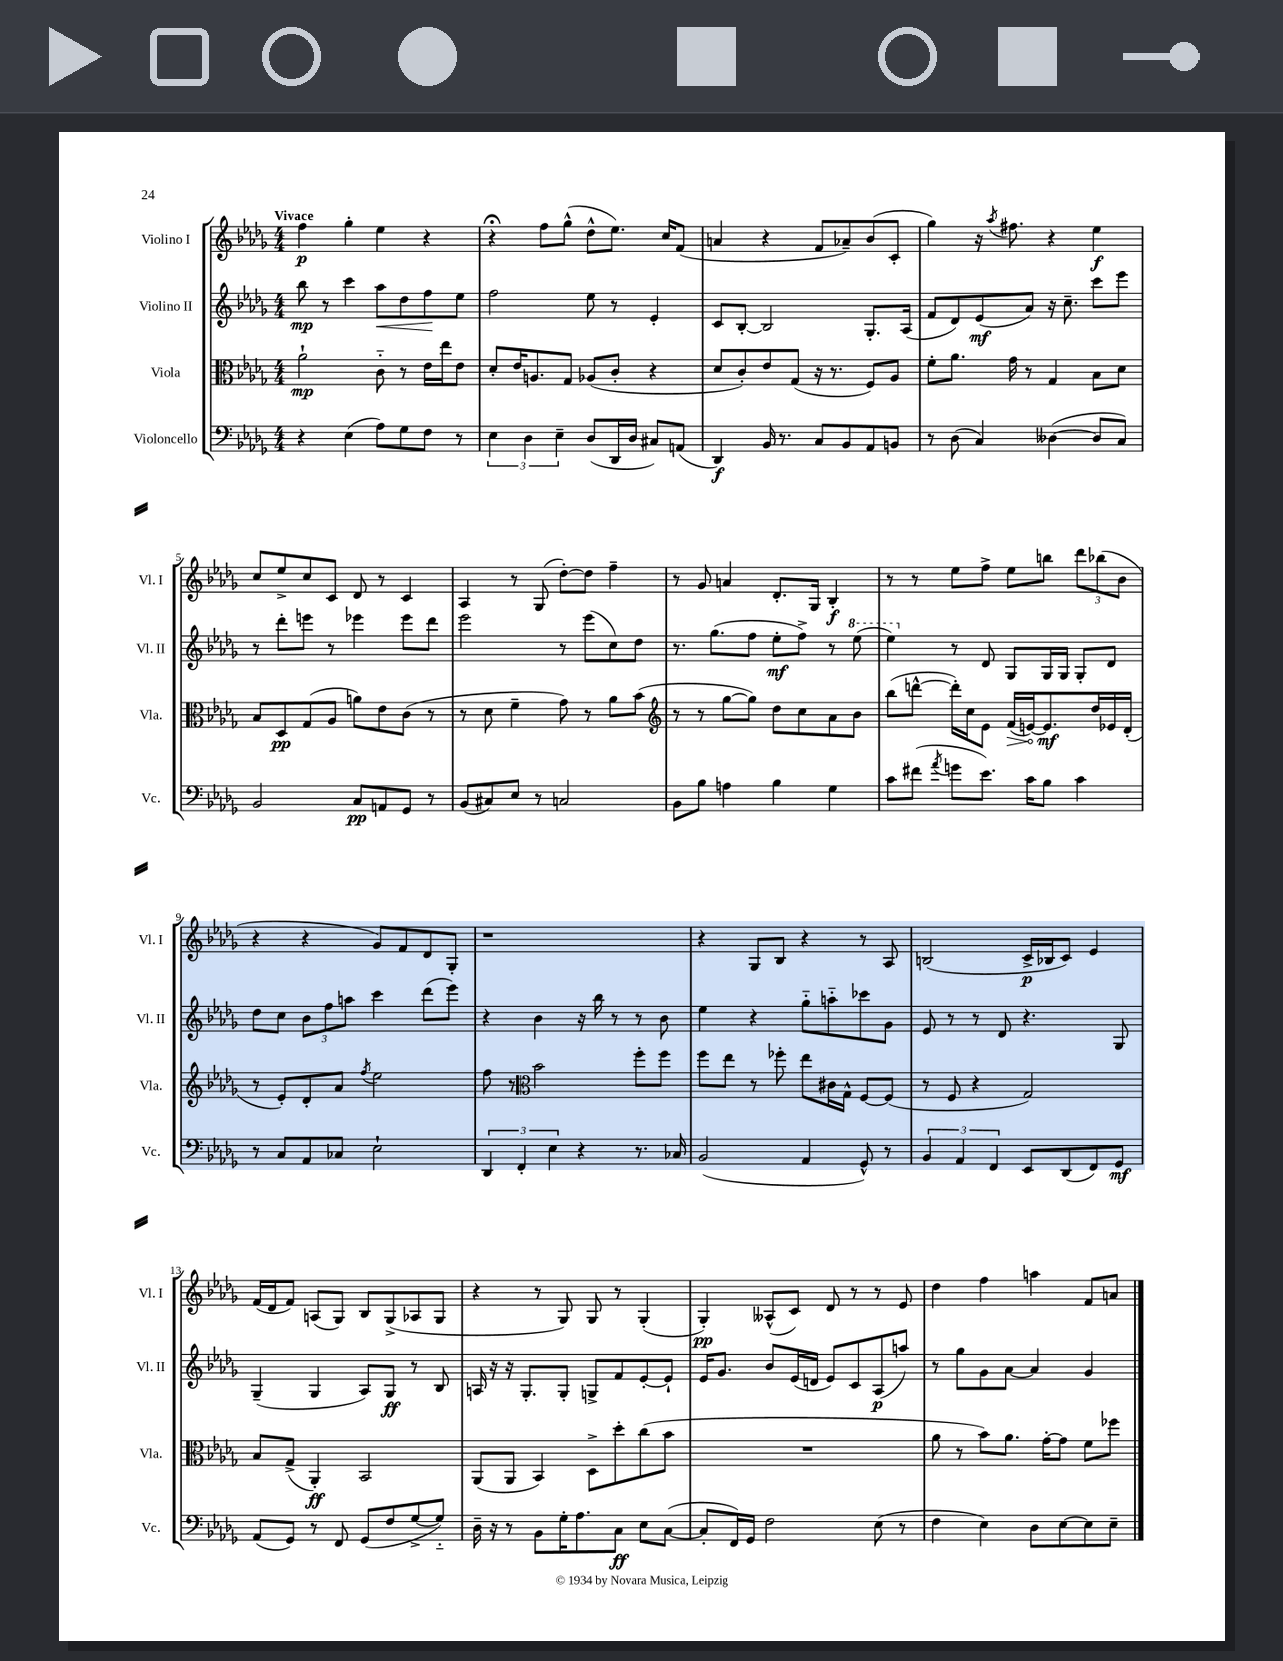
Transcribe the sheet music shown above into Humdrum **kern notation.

**kern	**dynam	**kern	**dynam	**kern	**dynam	**kern	**dynam
*part4	*part4	*part3	*part3	*part2	*part2	*part1	*part1
*staff4	*staff4	*staff3	*staff3	*staff2	*staff2	*staff1	*staff1
*I"Violoncello	*	*I"Viola	*	*I"Violino II	*	*I"Violino I	*
*I'Vc.	*	*I'Vla.	*	*I'Vl. II	*	*I'Vl. I	*
*clefF4	*	*clefC3	*	*clefG2	*	*clefG2	*
*k[b-e-a-d-g-]	*	*k[b-e-a-d-g-]	*	*k[b-e-a-d-g-]	*	*k[b-e-a-d-g-]	*
*M4/4	*	*M4/4	*	*M4/4	*	*M4/4	*
=1	=1	=1	=1	=1	=1	=1	=1
!	!	!	!	!	!	!LO:TX:a:B:t=Vivace	!
4r	.	2a-`\	mp	8bb-\	mp	4ff\	p
.	.	.	.	8r	.	.	.
(4E-\	.	.	.	4ccc\	.	4gg-'\	.
!	!	!	!	!	!LO:HP:b	!	!
8A-\L)	.	8c\	.	8aa-\L	<	4ee-\	.
8G-\	.	8r	.	8dd-\	.	.	.
8F\J	.	16e-\LL	.	8ff\	.	4r	.
.	.	16ee-\J	.	.	.	.	.
8r	.	8e-\J	.	8ee-\J	[	.	.
=2	=2	=2	=2	=2	=2	=2	=2
6E-\	.	8d-'/L	.	2ff\	.	4r;<	.
.	.	16e-/K	.	.	.	.	.
6D-\	.	.	.	.	.	.	.
.	.	8.An/	.	.	.	.	.
.	.	.	.	.	.	8ff\L	.
6E-~\	.	.	.	.	.	.	.
.	.	8G-/J	.	.	.	(8gg-^^\J	.
(8D-/L	.	(8A-X/L	.	8ee-\	.	8dd-^^\L	.
16DD-/L	.	8c'/J	.	8r	.	8.ee-\J)	.
16D-/JJ	.	.	.	.	.	.	.
8C#X/L)	.	4r	.	4e-'/	.	.	.
.	.	.	.	.	.	16cc/KL	.
(8AAn/J	.	.	.	.	.	(8f/J	.
=3	=3	=3	=3	=3	=3	=3	=3
4DD-/)	f	8d-/L	.	8c/L	.	4an/	.
.	.	8c'/)	.	[8B-'/J	.	.	.
16BB-/	.	8e-/	.	2B-/]	.	4r	.
8.r	.	.	.	.	.	.	.
.	.	(8G-/J	.	.	.	.	.
8C/L	.	16r	.	.	.	8f/L	.
.	.	8.r	.	.	.	.	.
8BB-/	.	.	.	.	.	8a-X~/)	.
8AA-/	.	8F/L)	.	8.G-'/L	.	(8b-/	.
8BBn/J	.	8A-/J	.	.	.	8c'/J	.
.	.	.	.	(16A-/Jk	.	.	.
=4	=4	=4	=4	=4	=4	=4	=4
8r	.	8f'\L	.	8f/L	.	4gg-\)	.
(8D-\	.	8.a-\J	.	8d-/)	.	.	.
4C/)	.	.	.	(8e-/	mf	16r	.
.	.	.	.	.	.	8qaa-/	.
.	.	16g-\	.	.	.	8.ff#X\	.
.	.	8r	.	8a-/J)	.	.	.
([4D--X\	.	4G-/	.	16r	.	4r	.
.	.	.	.	8.cc~\	.	.	.
8D--/L]	.	8B-\L	.	8ccc\L	.	4ee-\	f
8C/J)	.	8d-\J	.	8eee-\J	.	.	.
!!LO:LB:g=z
=5	=5	=5	=5	=5	=5	=5	=5
2BB-/	.	8B-/L	.	8r	.	8cc/L	.
.	.	8D-/	pp	8ddd-'\L	.	8ee-^/	.
.	.	(8G-/	.	8eeen\J	.	8cc/	.
.	.	8A-/J	.	8r	.	8c/J	.
8C/L	pp	8an\L)	.	4eee-X\	.	8d-/	.
8AAn/	.	8e-\	.	.	.	8r	.
8GG-/J	.	(8c\J	.	8eee-\L	.	4c/	.
8r	.	8r	.	8ddd-\J	.	.	.
=6	=6	=6	=6	=6	=6	=6	=6
(8BB-/L	.	8r	.	2eee-\	.	4A-/	.
8C#X/)	.	8d-\	.	.	.	.	.
8E-/J	.	4f~\	.	.	.	8r	.
8r	.	.	.	.	.	(8G-/	.
2Cn/	.	8g-\)	.	8r	.	[8dd-'\L)	.
.	.	8r	.	(8eee-\L	.	8dd-\J]	.
.	.	8a-\L	.	8cc\)	.	4ff~\	.
.	.	(8b-\J	.	8dd-\J	.	.	.
=7	=7	=7	=7	=7	=7	=7	=7
*	*	*clefG2	*	*	*	*	*
8BB-\L	.	8r	.	8.r	.	8r	.
8B-\J	.	8r	.	.	.	8g-/	.
.	.	.	.	(8.gg-\L	.	.	.
4An\	.	[8gg-\L	.	.	.	4an/	.
.	.	8gg-\J])	.	8ff\J	.	.	.
4B-\	.	8dd-\L	.	8ee-'\L	mf	8.d-'/L	.
.	.	8cc\	.	8ff^\J)	.	.	.
.	.	.	.	.	.	16G-/Jk	.
4G-\	.	8a-\	.	8r	.	4B-'/	f
*	*	*	*	*8va	*	*	*
.	.	8b-\J	.	(8eee-\	.	.	.
=8	=8	=8	=8	=8	=8	=8	=8
8c\L	.	(8bb-\L	.	4eee-\)	.	8r	.
(8f#X\J	.	[8dddn^^\J	.	.	.	8r	.
8qa-/	.	.	.	.	.	.	.
*	*	*	*	*X8va	*	*	*
8gn\L	.	16ddd'\LL])	.	8r	.	8ee-\L	.
.	.	16cc\J	.	.	.	.	.
8.e-\J)	.	8e-\J	.	8d-/	.	8ff^\J	.
!	!	!	!LO:HP:b	!	!	!	!
.	.	(16f/LL	>	8G-/L	.	8ee-\L	.
16c\KL	.	[16en/J)	.	.	.	.	.
8B-\J	.	8.e/]	mf	16G-/L	.	8bbn\J	.
.	.	.	.	16G-/JJ	.	.	.
4c\	.	.	.	8G-'/L	.	12ddd-\L	.
.	.	16dd-/L	]	.	.	.	.
.	.	.	.	.	.	(12bb-X\	.
.	.	16e-X/	.	8d-/J	.	.	.
.	.	.	.	.	.	12b-\J	.
.	.	(16d-'/JJ	.	.	.	.	.
!!LO:LB:g=z
=9	=9	=9	=9	=9	=9	=9	=9
8r	.	8r	.	8dd-\L	.	4r	.
8C/L	.	8e-'/L)	.	8cc\J	.	.	.
8AA-/	.	8d-'/	.	12b-\L	.	4r	.
.	.	.	.	12ff\	.	.	.
8C-X/J	.	8a-/J	.	.	.	.	.
.	.	.	.	12aan\J	.	.	.
.	.	8qff/	.	.	.	.	.
2E-`\	.	2ee-\	.	4ccc\	.	8g-/L)	.
.	.	.	.	.	.	8f/	.
.	.	.	.	(8ddd-\L	.	8d-/	.
.	.	.	.	8eee-\J)	.	8G-'/J	.
=10	=10	=10	=10	=10	=10	=10	=10
6DD-/	.	8ff\	.	4r	.	1r	.
.	.	8r	.	.	.	.	.
6FF'/	.	.	.	.	.	.	.
*	*	*clefC3	*	*	*	*	*
.	.	2b-\	.	4b-\	.	.	.
6E-\	.	.	.	.	.	.	.
4r	.	.	.	16r	.	.	.
.	.	.	.	16bb-\	.	.	.
.	.	.	.	8r	.	.	.
8.r	.	8ff'\L	.	8r	.	.	.
.	.	8ff\J	.	8b-\	.	.	.
16C-X/	.	.	.	.	.	.	.
=11	=11	=11	=11	=11	=11	=11	=11
(2BB-/	.	8ff\L	.	4ee-\	.	4r	.
.	.	8ee-\J	.	.	.	.	.
.	.	8r	.	4r	.	8G-/L	.
.	.	8ff-X'\	.	.	.	8B-/J	.
4AA-/	.	8ee-\L	.	8gg-\L	.	4r	.
.	.	16c#X\L	.	8aan\	.	.	.
.	.	16G-^^\JJ	.	.	.	.	.
8GG-^^/)	.	[8F/L	.	8ccc-X\	.	8r	.
8r	.	(8F/J]	.	8g-\J	.	8A-/	.
=12	=12	=12	=12	=12	=12	=12	=12
6BB-/	.	8r	.	8e-/	.	(2Bn/	.
.	.	8F/	.	8r	.	.	.
6AA-/	.	.	.	.	.	.	.
.	.	4r	.	8r	.	.	.
6FF/	.	.	.	.	.	.	.
.	.	.	.	8d-/	.	.	.
8EE-/L	.	2G-/)	.	4.r	.	16c^/LL	p
.	.	.	.	.	.	16B-X/J	.
(8DD-/	.	.	.	.	.	8c/J)	.
8FF/)	.	.	.	.	.	4e-/	.
8GG-/J	mf	.	.	8G-/	.	.	.
!!LO:LB:g=z
=13	=13	=13	=13	=13	=13	=13	=13
(8AA-/L	.	8B-/L	.	(4G-~/	.	(16f/LL	.
.	.	.	.	.	.	16d-/J	.
8GG-/J)	.	(8G-^/J	.	.	.	8f/J)	.
8r	.	4AA-'/)	ff	4G-/	.	(8An/L	.
8FF/	.	.	.	.	.	8G-/J)	.
(8GG-/L	.	2BB-/	.	8A-/L)	.	8B-/L	.
8F/	.	.	.	8G-/J	ff	(8G-^/	.
[8G-^/	.	.	.	8r	.	8A-X/	.
8G-/J])	.	.	.	8B-/	.	8G-/J	.
=14	=14	=14	=14	=14	=14	=14	=14
16D-~\	.	(8AA-/L	.	16An/	.	4r	.
16r	.	.	.	16r	.	.	.
8r	.	8AA-/J	.	16r	.	.	.
.	.	.	.	8.G-'/L	.	.	.
8BB-\L	.	4BB-/)	.	.	.	8r	.
16G-'\K	.	.	.	8G-'/J	.	8G-/)	.
8.A-\	.	.	.	.	.	.	.
.	.	8D-^\L	.	8Gn^/L	.	8G-/	.
8C\J	ff	8dd-'\	.	8f/	.	8r	.
8E-\L	.	(8cc\	.	[8e-'/	.	(4G-'/	.
([8C\J	.	8b-\J	.	8e-`/J]	.	.	.
=15	=15	=15	=15	=15	=15	=15	=15
8C'/L]	.	1r	.	16e-/KL	.	4G-'/)	pp
.	.	.	.	8.g-/J	.	.	.
16FF/L)	.	.	.	.	.	.	.
16GG-/JJ	.	.	.	.	.	.	.
2F\	.	.	.	8b-/L	.	(8A--X^^/L	.
.	.	.	.	(16e-/L	.	8c/J)	.
.	.	.	.	16dn/JJ	.	.	.
.	.	.	.	8e-/L)	.	8d-/	.
.	.	.	.	8c/	.	8r	.
(8E-\	.	.	.	(8A-/	p	8r	.
8r	.	.	.	8aan/J)	.	8e-/	.
=16	=16	=16	=16	=16	=16	=16	=16
4F\	.	8a-\	.	8r	.	4dd-\	.
.	.	8r	.	8gg-\L	.	.	.
4E-\)	.	8b-\L)	.	8g-\	.	4ff\	.
.	.	8.a-\J	.	[8a-\J	.	.	.
8D-\L	.	.	.	4a-/]	.	4aan\	.
.	.	[16g-'\KL	.	.	.	.	.
[8E-\	.	8g-\J]	.	.	.	.	.
8E-\]	.	8f\L	.	4g-/	.	8f/L	.
8E-~\J	.	8ff-X\J	.	.	.	8an/J	.
==	==	==	==	==	==	==	==
*-	*-	*-	*-	*-	*-	*-	*-
